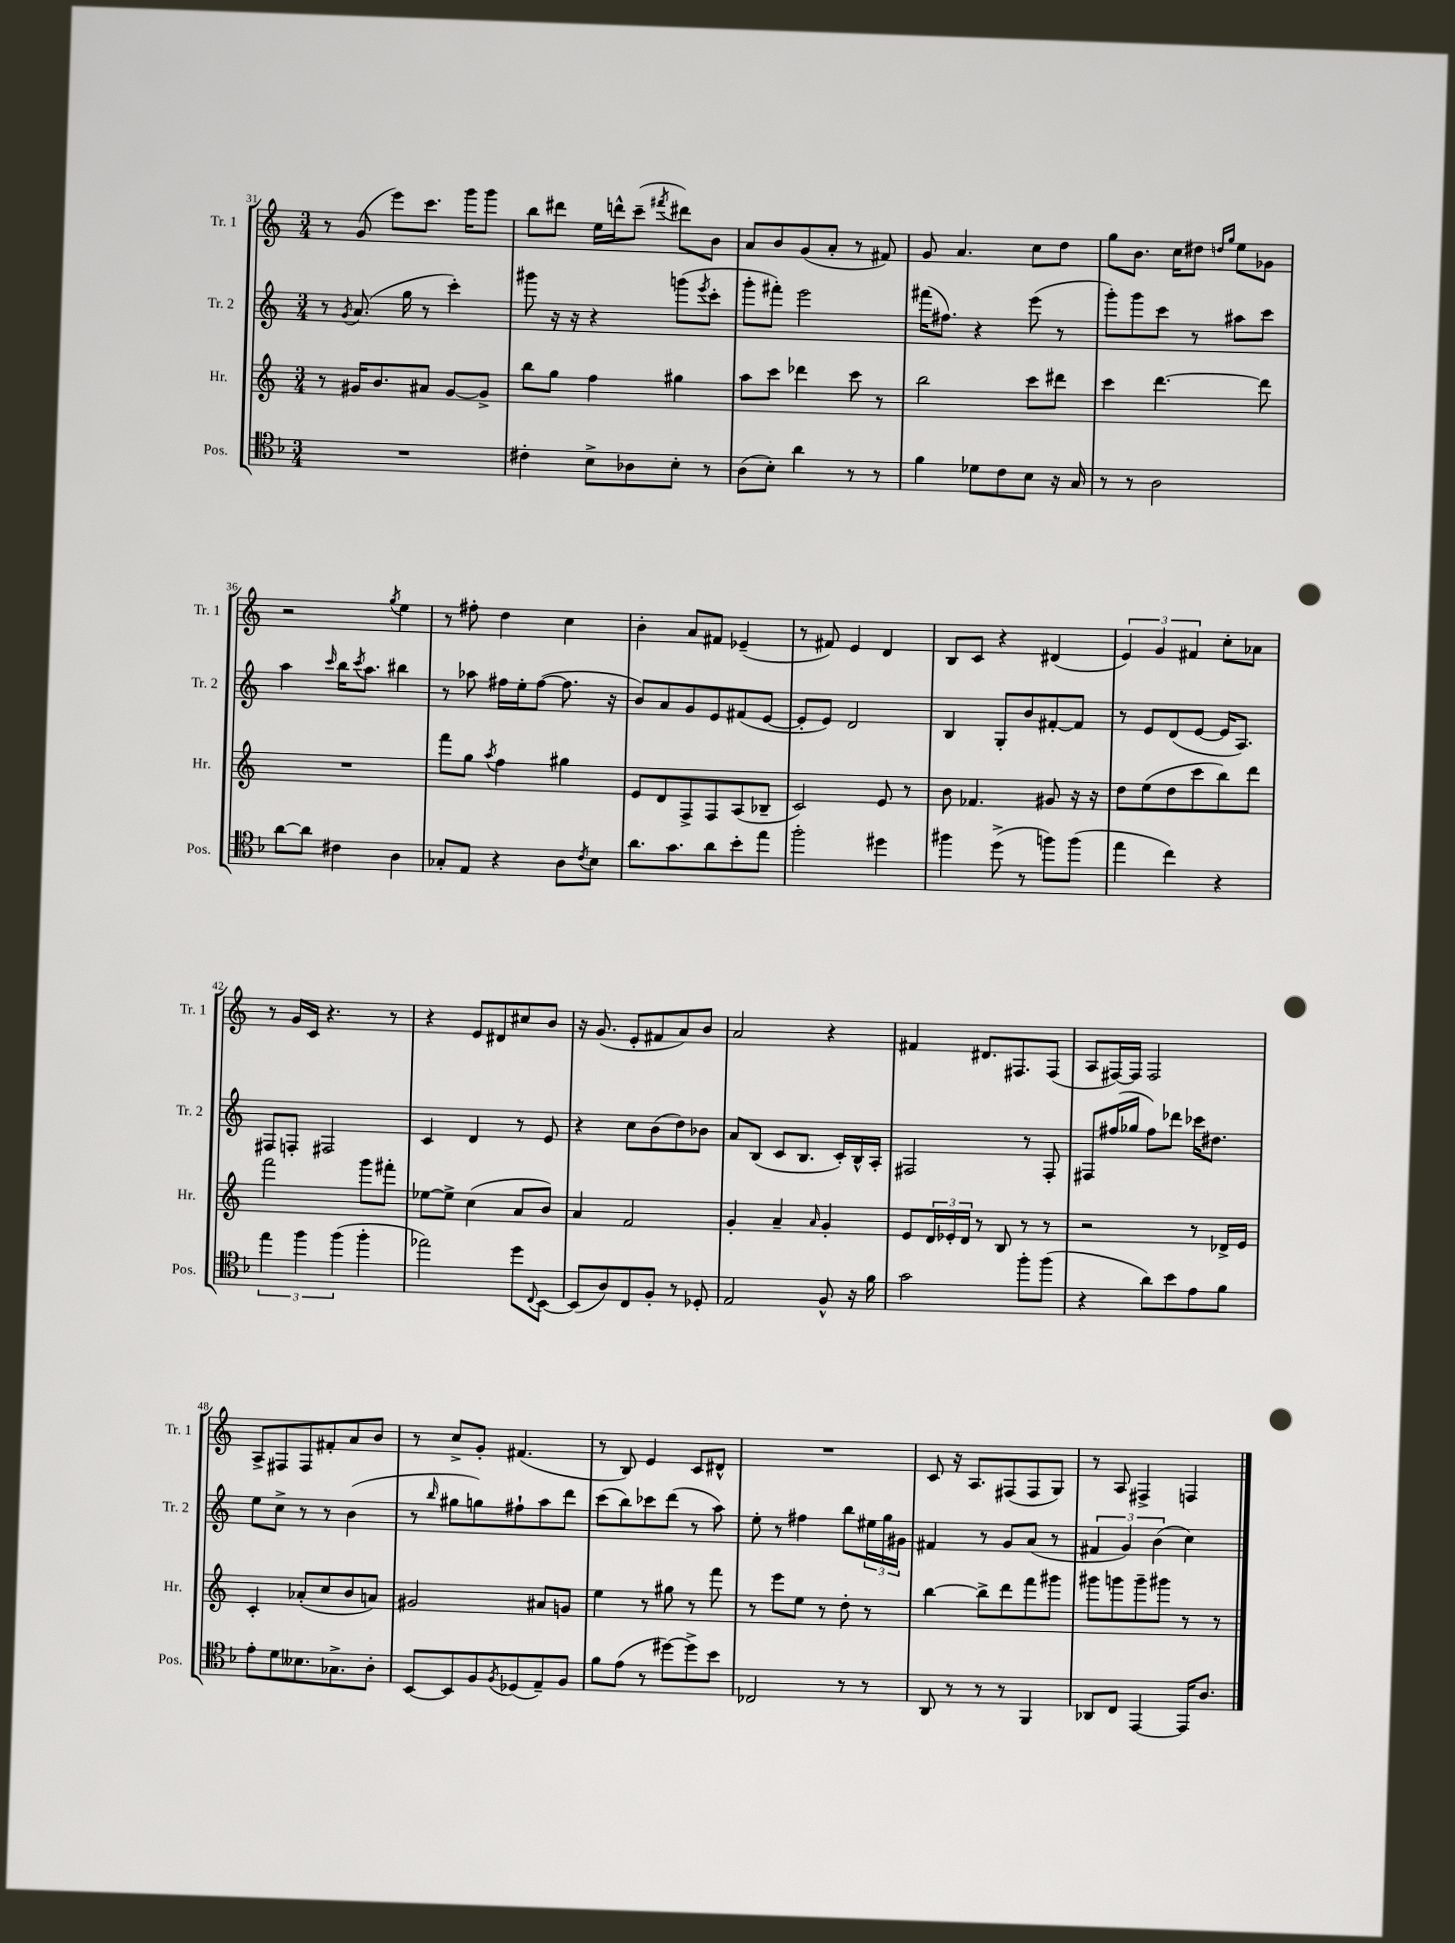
<<
\new StaffGroup <<
\new Staff = "s0" \with { instrumentName = "Tr. 1" shortInstrumentName = "Tr. 1" } {
    \clef treble \key c \major \numericTimeSignature \time 3/4
    r8 g'8( e'''8) c'''8. g'''16 g'''8 |
    b''8 dis'''8 e''16 d'''16-^ c'''8--( \acciaccatura { fis'''8 } dis'''8) b'8 |
    a'8 b'8 g'8( a'8-. r8 fis'8) |
    g'8 a'4. c''8 d''8 |
    g''8 b'8. c''16 dis''8 \grace { d''16 g''16 } e''8 ges'8 |
    r2 \acciaccatura { g''8 } e''4 |
    r8 fis''8-. d''4 c''4 |
    b'4-. a'8 fis'8 ees'4--( |
    r8 fis'8) e'4 d'4 |
    b8 c'8 r4 dis'4( |
    \tuplet 3/2 { e'4) g'4 fis'4 } c''8-. aes'8 |
    r8 g'16 c'16 r4. r8 |
    r4 e'8 dis'8 cis''8 b'8 |
    r16 g'8.( e'8-. fis'8 a'8) b'8 |
    a'2 r4 |
    fis'4 dis'8. fis8. fis8( |
    a8 fis16~) fis16 fis2 |
    a8-> fis8 fis8 fis'8-. a'8 b'8 |
    r8 c''8-> g'8-. fis'4.( |
    r8 b8) e'4 c'8 dis'8-^ |
    R2. |
    c'8 r16 a8. fis8( fis8 g8) |
    r8 a8 fis4-> f4 \bar "|." |
}
\new Staff = "s1" \with { instrumentName = "Tr. 2" shortInstrumentName = "Tr. 2" } {
    \clef treble \key c \major \numericTimeSignature \time 3/4
    r8 \acciaccatura { g'8 } a'8.( g''16 r8 c'''4-.) |
    gis'''8 r16 r16 r4 g'''8( \acciaccatura { e'''8 } c'''8-. |
    g'''8-. fis'''8-.) e'''2 |
    fis'''16( fis''8.) r4 e'''8( r8 |
    g'''8-.) g'''8 c'''8 r8 ais''8 c'''8 |
    a''4 \grace { c'''16 } b''16 \acciaccatura { c'''8 } a''8. bis''4 |
    r8 aes''8 fis''16 e''16-. fis''8~( fis''8. r16 |
    b'8) a'8 g'8 e'8 fis'8( e'8~ |
    e'8-. e'8) d'2 |
    b4 g8-. b'8 fis'8~-. fis'8 |
    r8 e'8 d'8( e'8~ e'16 a8.) |
    fis8 f8-. fis2 |
    c'4 d'4 r8 e'8 |
    r4 c''8 b'8( d''8) bes'8 |
    a'8 b8( c'8 b8. c'16-.) b16-^ a16-. |
    fis2 r8 fis8-. |
    fis8 fis''16( ges''16 fis''8) des'''8 ces'''16 dis''8. |
    e''8 c''8-> r8 r8 b'4( |
    r8 \grace { b''16 } gis''8 g''8) fis''8-! a''8 d'''8 |
    c'''8( b''8) ces'''8 d'''8( r8 a''8) |
    e''8-. r8 fis''4 b''8 \tuplet 3/2 { eis''16 g''16 gis'16 } |
    fis'4 r8 g'8 a'8( r8 |
    \tuplet 3/2 { fis'4 g'4) b'4( } c''4) \bar "|." |
}
\new Staff = "s2" \with { instrumentName = "Hr." shortInstrumentName = "Hr." } {
    \clef treble \key c \major \numericTimeSignature \time 3/4
    r8 gis'16 b'8. ais'8 gis'8~ gis'8-> |
    b''8 g''8 f''4 gis''4 |
    a''8 c'''8 des'''4 c'''8 r8 |
    b''2 c'''8 dis'''8 |
    c'''4 d'''4.~ d'''8 |
    R2. |
    f'''8 g''8 \acciaccatura { a''8 } f''4 gis''4 |
    e'8 d'8 f8-> f8 a8( bes8-- |
    c'2) e'8 r8 |
    b'8 fes'4. gis'8 r16 r16 |
    d''8 e''8( d''8 c'''8 b''8) d'''8 |
    f'''2 g'''8 fis'''8-. |
    ees''8~ ees''8-> c''4( a'8 b'8) |
    a'4 f'2 |
    g'4-. a'4-- \grace { a'16 } g'4-. |
    e'8 \tuplet 3/2 { d'16 ees'16-. d'16 } r8 b8 r8 r8 |
    r2 r8 des'16-> e'16 |
    c'4-. aes'8-.( c''8 b'8 a'8) |
    gis'2 ais'8 g'8 |
    e''4 r8 gis''8 r8 f'''8 |
    r8 e'''8 e''8 r8 d''8-. r8 |
    b''4~ b''8-> d'''8 f'''8 gis'''8 |
    gis'''8 g'''8 g'''8-- gis'''8 r8 r8 \bar "|." |
}
\new Staff = "s3" \with { instrumentName = "Pos." shortInstrumentName = "Pos." } {
    \clef tenor \key f \major \numericTimeSignature \time 3/4
    R2. |
    cis'4-. bes8-> aes8 bes8-. r8 |
    a8( bes8-.) a'4 r8 r8 |
    f'4 des'8 c'8 bes8 r16 g16 |
    r8 r8 a2 |
    a'8~ a'8 cis'4 a4 |
    ges8-. e8 r4 a8 \acciaccatura { c'8 } bes8 |
    a'8. g'8. a'8 bes'8-. e''8 |
    f''2-. dis''4 |
    fis''4 d''8->( r8 f''8) f''8( |
    e''4 c''4) r4 |
    \tuplet 3/2 { e''4 f''4 f''4( } f''4-. |
    ees''2) d''8 \appoggiatura { c8 } bes,8~ |
    bes,8( a8) c8 f8-. r8 des8-. |
    e2 f8-^ r16 f'16 |
    g'2 f''8-. f''8( |
    r4 a'8) bes'8 e'8 f'8 |
    e'8-. d'8 beses8. ges8.-> a8-. |
    bes,8~ bes,8 f8 \acciaccatura { f8 } des8( e8--) f8 |
    f'8 e'8( r8 dis''8~) dis''8-> bes'8 |
    ces2 r8 r8 |
    a,8 r8 r8 r8 f,4 |
    aes,8 c8 e,4~ e,16 a8. \bar "|." |
}
>>
>>
\layout { \context { \Score currentBarNumber = #31 } }
